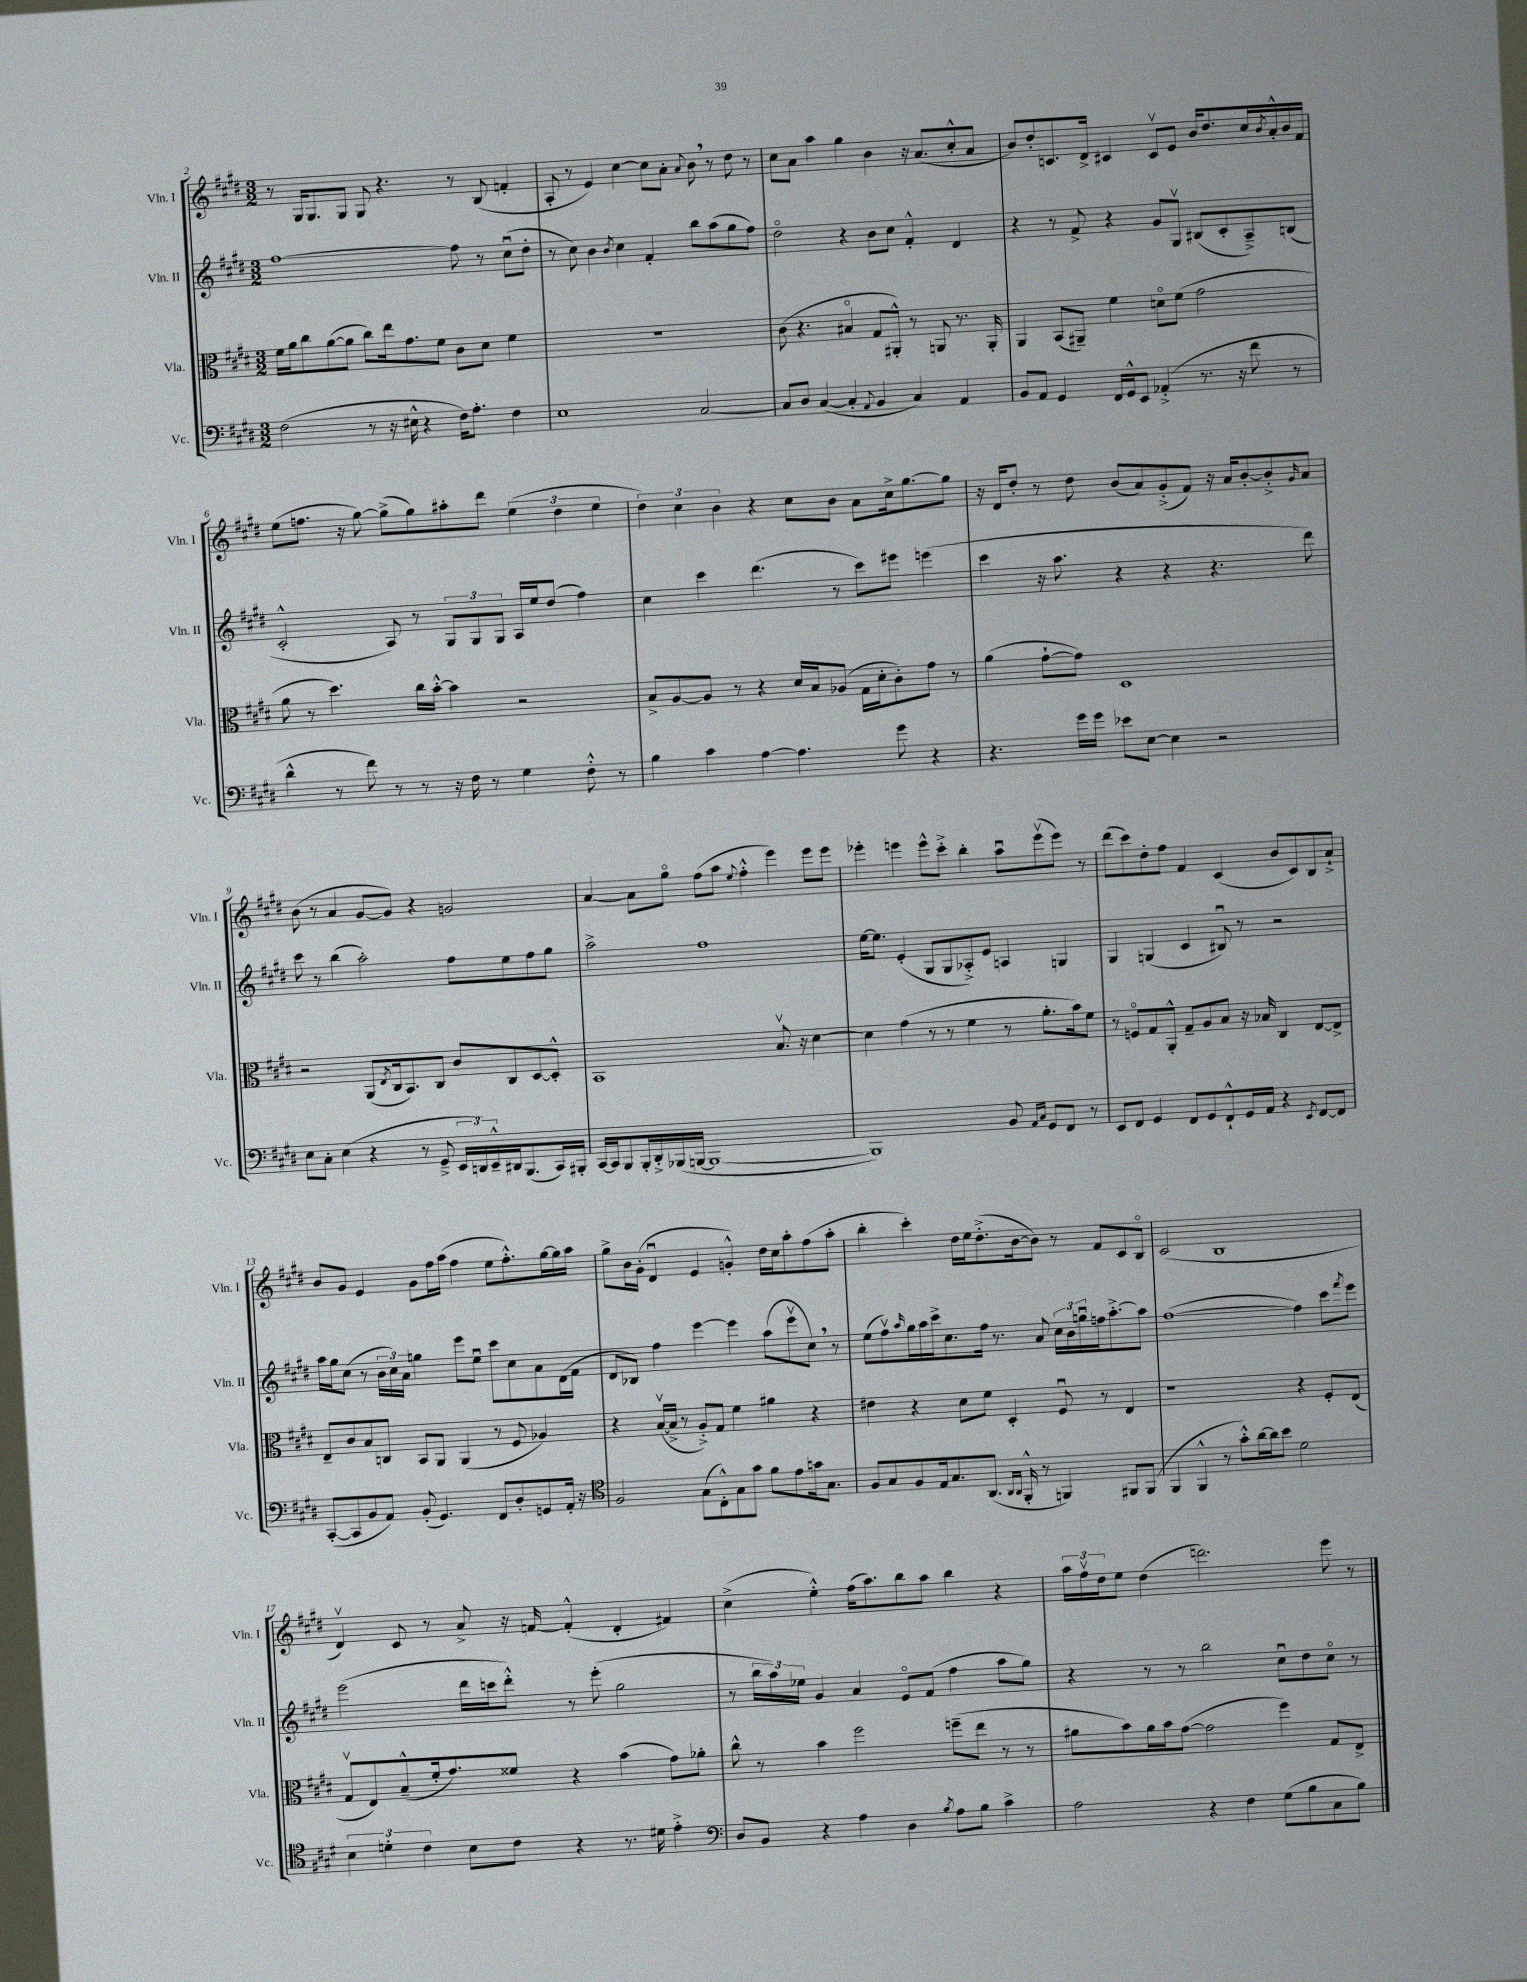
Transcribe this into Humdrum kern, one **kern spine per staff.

**kern	**kern	**kern	**kern
*part4	*part3	*part2	*part1
*staff4	*staff3	*staff2	*staff1
*I"Vc.	*I"Vla.	*I"Vln. II	*I"Vln. I
*I'Vc.	*I'Vla.	*I'Vln. II	*I'Vln. I
*clefF4	*clefC3	*clefG2	*clefG2
*k[f#c#g#d#]	*k[f#c#g#d#]	*k[f#c#g#d#]	*k[f#c#g#d#]
*M3/2	*M3/2	*M3/2	*M3/2
=2	=2	=2	=2
(2F#\	16f#\LL	[1ff#	8r
.	16a\J	.	.
.	8cc#\	.	16G#/KL
.	.	.	8.G#/
.	([8a\	.	.
.	8a\J]	.	8G#/J
8r	8cc#\L)	.	8G#/
16r	16ee\k	.	4.r
16E#X^^\	8.g#\	.	.
4r	.	.	.
.	8f#\J	.	.
16F#\KL)	8c#\L	8ff#\]	8r
8.A'\J	.	.	.
.	8d#\J	8r	(8B/
4F#\	4f#\	(8cc#u\L	4fn'/
.	.	8dd#'\J	.
=3	=3	=3	=3
1E	1.r	8r	8A'/
.	.	8cc#\)	8r
.	.	4b\	4e/)
.	.	8qb/	.
.	.	4cc#\	[4cc#\
.	.	4f#'/	8cc#\L]
.	.	.	8a'\J
.	.	.	8qqa/
[2C#/	.	8bb\L	8b,\
.	.	(8aa\	8r
.	.	8gg#\	8dd#\
.	.	8ff#\J)	8r
=4	=4	=4	=4
8C#/L]	(8c#\	2dd#\	8cc#\L
8D#/J	4.r	.	8a\J
([4C#/	.	.	4aa\
4C#'/]	4B#X/	4r	4gg#\
8qqAA/	.	.	.
4BB/	8G#/L	8b\L	4b\
.	8AA#X'^^/J)	8cc#\J	.
4C#/)	8r	4f#'^^/	16r
.	.	.	(8.a/L
.	8AAn/	.	.
4AA/	8.r	4d#/	8cc#'^^/
.	.	.	8a/J
.	16AA'/	.	.
=5	=5	=5	=5
8BB/L	4AA/	4r	8b/L)
8AA/J	.	.	8dd#'/
4GG#/	(8BB/L	8r	8.cn/
.	8AA#X~/J)	8f#^/	.
.	.	.	16d#^/Jk
16FF#/LL	4f#\	4r	4c#X/
16GG#^^/J	.	.	.
8EE/J	.	.	.
(4AA-X'^/	8dn\L	8g#/L	8c#v/L
.	(8f#\J	8G#v/J	8e/J
8.r	2g#\	(8B#X/L	16b/KL
.	.	.	8.dd#/
.	.	8c#'/	.
16r	.	.	.
8f#\	.	8A~^/)	16cc#/L
.	.	.	8qb/
.	.	.	16a'^^/
8r	.	(8Bn/J	16b/
.	.	.	16f#/JJ
!!LO:LB:g=z
=6	=6	=6	=6
4d#^^\	8a\	2c#'^^/	(8ee\L
.	8r	.	8.ffn\J
8r	4.dd#\)	.	.
.	.	.	16r
8f#\)	.	.	[8gg#\)
8r	.	8A/)	(8gg#^\L]
8r	16cc#\LL	8r	8gg#\)
.	[16b'^^\JJ	.	.
16r	4b\]	12G#/L	8aa#X'\
16F#\	.	.	.
.	.	12G#/	.
8r	.	.	8ddd#\J
.	.	12G#/J	.
4G#\	2r	16A/LL	(6ee\
.	.	16ee/J	.
.	.	(8dd#/J	.
.	.	.	6dd#\
8F#'^^\	.	4ff#\)	.
.	.	.	6ee\
8r	.	.	.
=7	=7	=7	=7
4B\	8B^/L	4cc#\	6dd#\)
.	[8A/	.	.
.	.	.	6cc#\
4c#\	8A/J]	4ccc#\	.
.	.	.	6b\
.	8r	.	.
[4A\	4r	(4.ddd#\	4r
4.A\]	16d#/LL	.	8cc#\L
.	16B/J	.	.
.	(8A-X/J	8r	8b\J
.	16G#\LL	8ccc#\L)	8a\L
.	16d#'\J	.	.
8g#\	8c#'\)	8eee#X\J	16cc#^\k
.	.	.	[8.gg#\
4r	8g#\J	(4eeen\	.
.	8r	.	8gg#\J]
=8	=8	=8	=8
4.r	(4a\	4ccc#\	16r
.	.	.	16d#/KL
.	.	.	8dd#'/J
.	[8g#`\L	16r	8r
.	.	8.aa\	.
16g#\LL	8g#\J])	.	8dd#\
16g#\JJ	.	.	.
8e-X\L	1D#	4r	(8b/L
[8E\J	.	.	8a/)
4E\]	.	4r	(8g#'^/
.	.	.	8f#/J)
2r	.	4.r	16r
.	.	.	16a/KL
.	.	.	[8b'/
.	.	.	8b'^/]
.	.	.	16qqg#/
.	.	8ddd#\)	8a/J
!!LO:LB:g=z
=9	=9	=9	=9
8E\L	2r	8ccc#\	(8b\
8C#'\J	.	8r	8r
(4E\	.	(4bb\	4a/
4r	(8AA/L	2aa'\)	[8g#/L
.	8qE/	.	.
.	16C#/k	.	8g#/J])
.	8.BB/)	.	.
8r	.	.	4r
8GG#~^/	8C#/J	.	.
24EE/LL	8c#/L	8ff#\L	2gn/
24DDn/)	.	.	.
24EE~^^/	.	.	.
16DD#X/J	8C#/	8ee\	.
(8.BBB/	.	.	.
.	[8D#/	8ff#\	.
16CC#/L)	8D#'^^/J]	8gg#\J	.
16BBB#X'/JJ	.	.	.
=10	=10	=10	=10
[16CC#/LL	1BB	2aa^\	[4a/
16CC#/J]	.	.	.
8BBB/	.	.	.
16BBB'/L	.	.	8a\L]
16DD#'^/	.	.	.
(16BBB-X/	.	.	8gg#\J
[16BBBn/JJ	.	.	.
1BBB_	.	1ff#	(8ff#\L
.	.	.	8aa\J
.	.	.	8qqee/
.	.	.	4ff#'^^\
.	8.Bv/	.	4eee\)
.	16r	.	.
.	[4d#\	.	8eee\L
.	.	.	8eee\J
=11	=11	=11	=11
1BBB])	4d#\]	[16ee\KL	4eee-X'\
.	.	8.ee\J]	.
.	(4g#\	(4e'/	4eeen\
.	8r	8G#/L	8eee^^\L
.	8r	8G#/	8ccc#'^\J
.	4f#\	8A-X'^/)	4bb'\
.	.	8e/J	.
8BB/	8r	4An/	8aau\L
16qqAA/LL	.	.	.
16qqC#/JJ	.	.	.
8GG#/L	8.a'\L	.	(8eeev\
8FF#/J	.	4Gn/	8eee\J)
.	16b\k)	.	.
8r	8f#\J	.	8r
=12	=12	=12	=12
8EE/L	8r	4G#/	(8ddd#\L
8FF#/J	8Fn/L	.	8ccc#\)
4GG#/	8G#/	(4Gn/	8dd#'\
.	8AA'^^/J	.	8ff#\J
8FF#/L	8G#~/L	4c#/	4f#/
8GG#/	8A/	.	.
8FF#`^^/	8B/J	8B#Xu/)	(4c#/
16GG#/L	16r	8r	.
16AA/JJ	16B-X/	.	.
4r	4C#/	2r	8b/L
.	.	.	8c#/)
8qEE/	.	.	.
[8FF#/L	[8E/L	.	8B/
8FF#/J]	8E^/J]	.	8a`^/J
!!LO:LB:g=z
=13	=13	=13	=13
([8CC#'/L	8E~/L	16aa\LL	8b/L
.	.	16gg#\J	.
8CC#/]	8c#/	(8cc#\J	8g#/J
8BB/	8B/	8r	4e/
8AA/J)	8Cn/J	24b\LL	.
.	.	24cc#\)	.
.	.	24a\JJ	.
(8BB'/	8BB/L	4ggn\	8g#\L
4.GG#/)	8AA/J	.	16ff#\L
.	.	.	(16aa\JJ
.	(4AA/	8eee\L	4ff#\
.	.	8eeu\J	.
8FF#/L	8r	8ccc#\L	8ee\L
8D#'/	8F#/	8cc#\	8.ff#'^^\)
8GGn/	4A-X/)	8a\	.
.	.	.	[16gg#\L
16AA'/Jk	.	(16d#\L	16gg#\]
16r	.	16f#\JJ	16aa\JJ
=14	=14	=14	=14
*clefC4	*	*	*
2F#/	4r	8d#/L	8gg#^\L
.	.	8B-X/J)	16b\L
.	.	.	(16g#'\JJ
.	([16Bv/LL	4ff#\	4d#u/
.	16B^/JJ]	.	.
.	8r	.	.
(8G#\L	8A'^/L)	[4eee\	4e/
8C#'^^\)	8G#/J	.	.
8G#\	4f#\	4eee\]	4gn'^^/)
8g#\J	.	.	.
8f#\L	4a#X\	(8aa\L	16dd#\LL
.	.	.	16cc#\J
8e\	.	8eeev\	8aa'\
16gn\k	4r	8cc#,\J)	(8ff#\
8.G#\J	.	.	.
.	.	8r	8aa'\J
=15	=15	=15	=15
8F#/L	4e#X\	(8ee\L	4bb'\
8G#/	.	8ff#v\)	.
.	.	16qqaa/	.
8F#/	4r	16gg#\L	4ccc#'\)
.	.	16aa\	.
16E/k	.	16ccc#^\J	.
8.G#/	.	8.cc#\	.
.	8d#\L	.	16dd#\LL
.	.	.	16ee\J
(8.AA/J	8f#\J	16ff#\Jk	(8.dd#'^\
.	.	8.r	.
.	4D#'/	.	.
16qqAA/LL	.	.	.
16qqAA/JJ	.	.	.
16FF#'^^/	.	.	[16b\k
8r	.	8a/	8b\J])
4FFn/)	8F#u/	24cc#\LL	8r
.	.	24b\	.
.	.	24ggnu\	.
.	8r	16ffn\J	8f#/L
.	.	[8.aa'^\	.
8FF#X/L	4E/	.	8c#/
(8FF#/J	.	8aa\J]	8B/J
=16	=16	=16	=16
4FF#/	1r	([1ff#	(2c#/
4FF#^^/	.	.	.
8r	.	.	1B
8g#'^^\L)	.	.	.
[16a\L	.	.	.
16a\J]	.	.	.
8b\J	.	.	.
2d#\	4r	4ff#\])	.
.	8F#'/L	8ccc#\L	.
.	.	8qfff#/	.
.	(8E/J	8eee\J	.
!!LO:LB:g=z
=17	=17	=17	=17
6B\	8G#v/L	(2eee\	4d#v/)
.	8E/)	.	.
6dn'\	.	.	.
.	(8B~^^/	.	8c#/
6c#\	.	.	.
.	16f#'/k	.	8r
.	8.g#/)	.	.
8B\L	.	16ddd#\LL	8a^/
.	.	16cccn\J	.
8c#\J	8f##X/J	8ddd#'^^\J)	16r
.	.	.	[16fn/
4r	4r	8r	(4f'^^/]
.	.	(8eee'\	.
8.r	(4b\	2gg#\	4d#'/
16d#X\	.	.	.
4e'^\	8g#\L)	.	4f#X/)
.	8a-X'\J	.	.
=18	=18	=18	=18
*clefF4	*	*	*
8D#/L	8cc#^^\	8r	(4cc#^\
8BB/J	8r	24bb\LL	.
.	.	24aa\)	.
.	.	24ee-X\JJ	.
4r	4b\	4g#/	4ee'^^\)
4A\	2ff#\	4a/	(16ff#\KL
.	.	.	8.aa\)
4D#\	.	8e/L	8bb\
.	.	(8f#/J	8aa\J
8qB/	.	.	.
8A\L	(8ffn~\L	4ff#\	4bb\
8B\J	8ee\J	.	.
4c#^\	8r	8aa\L	4r
.	8r	8gg#\J)	.
=19	=19	=19	=19
2A\	8a#X\L	4r	24aa\LL
.	.	.	24ff#v\
.	.	.	24dd#\J
.	8b\)	.	8ee\J
.	16a#\L	8r	(4dd#\
.	16b\J	.	.
.	([8g#\J	8r	.
4r	2g#\]	2bb\	2.dddn\)
4F#\	.	.	.
(8G#\L	4ff#\)	8cc#u\L	.
8B\	.	8dd#\	.
8C#\	8G#/L	8cc#\J	8eee\
8B\J)	8E^/J	8r	8r
==	==	==	==
*-	*-	*-	*-
